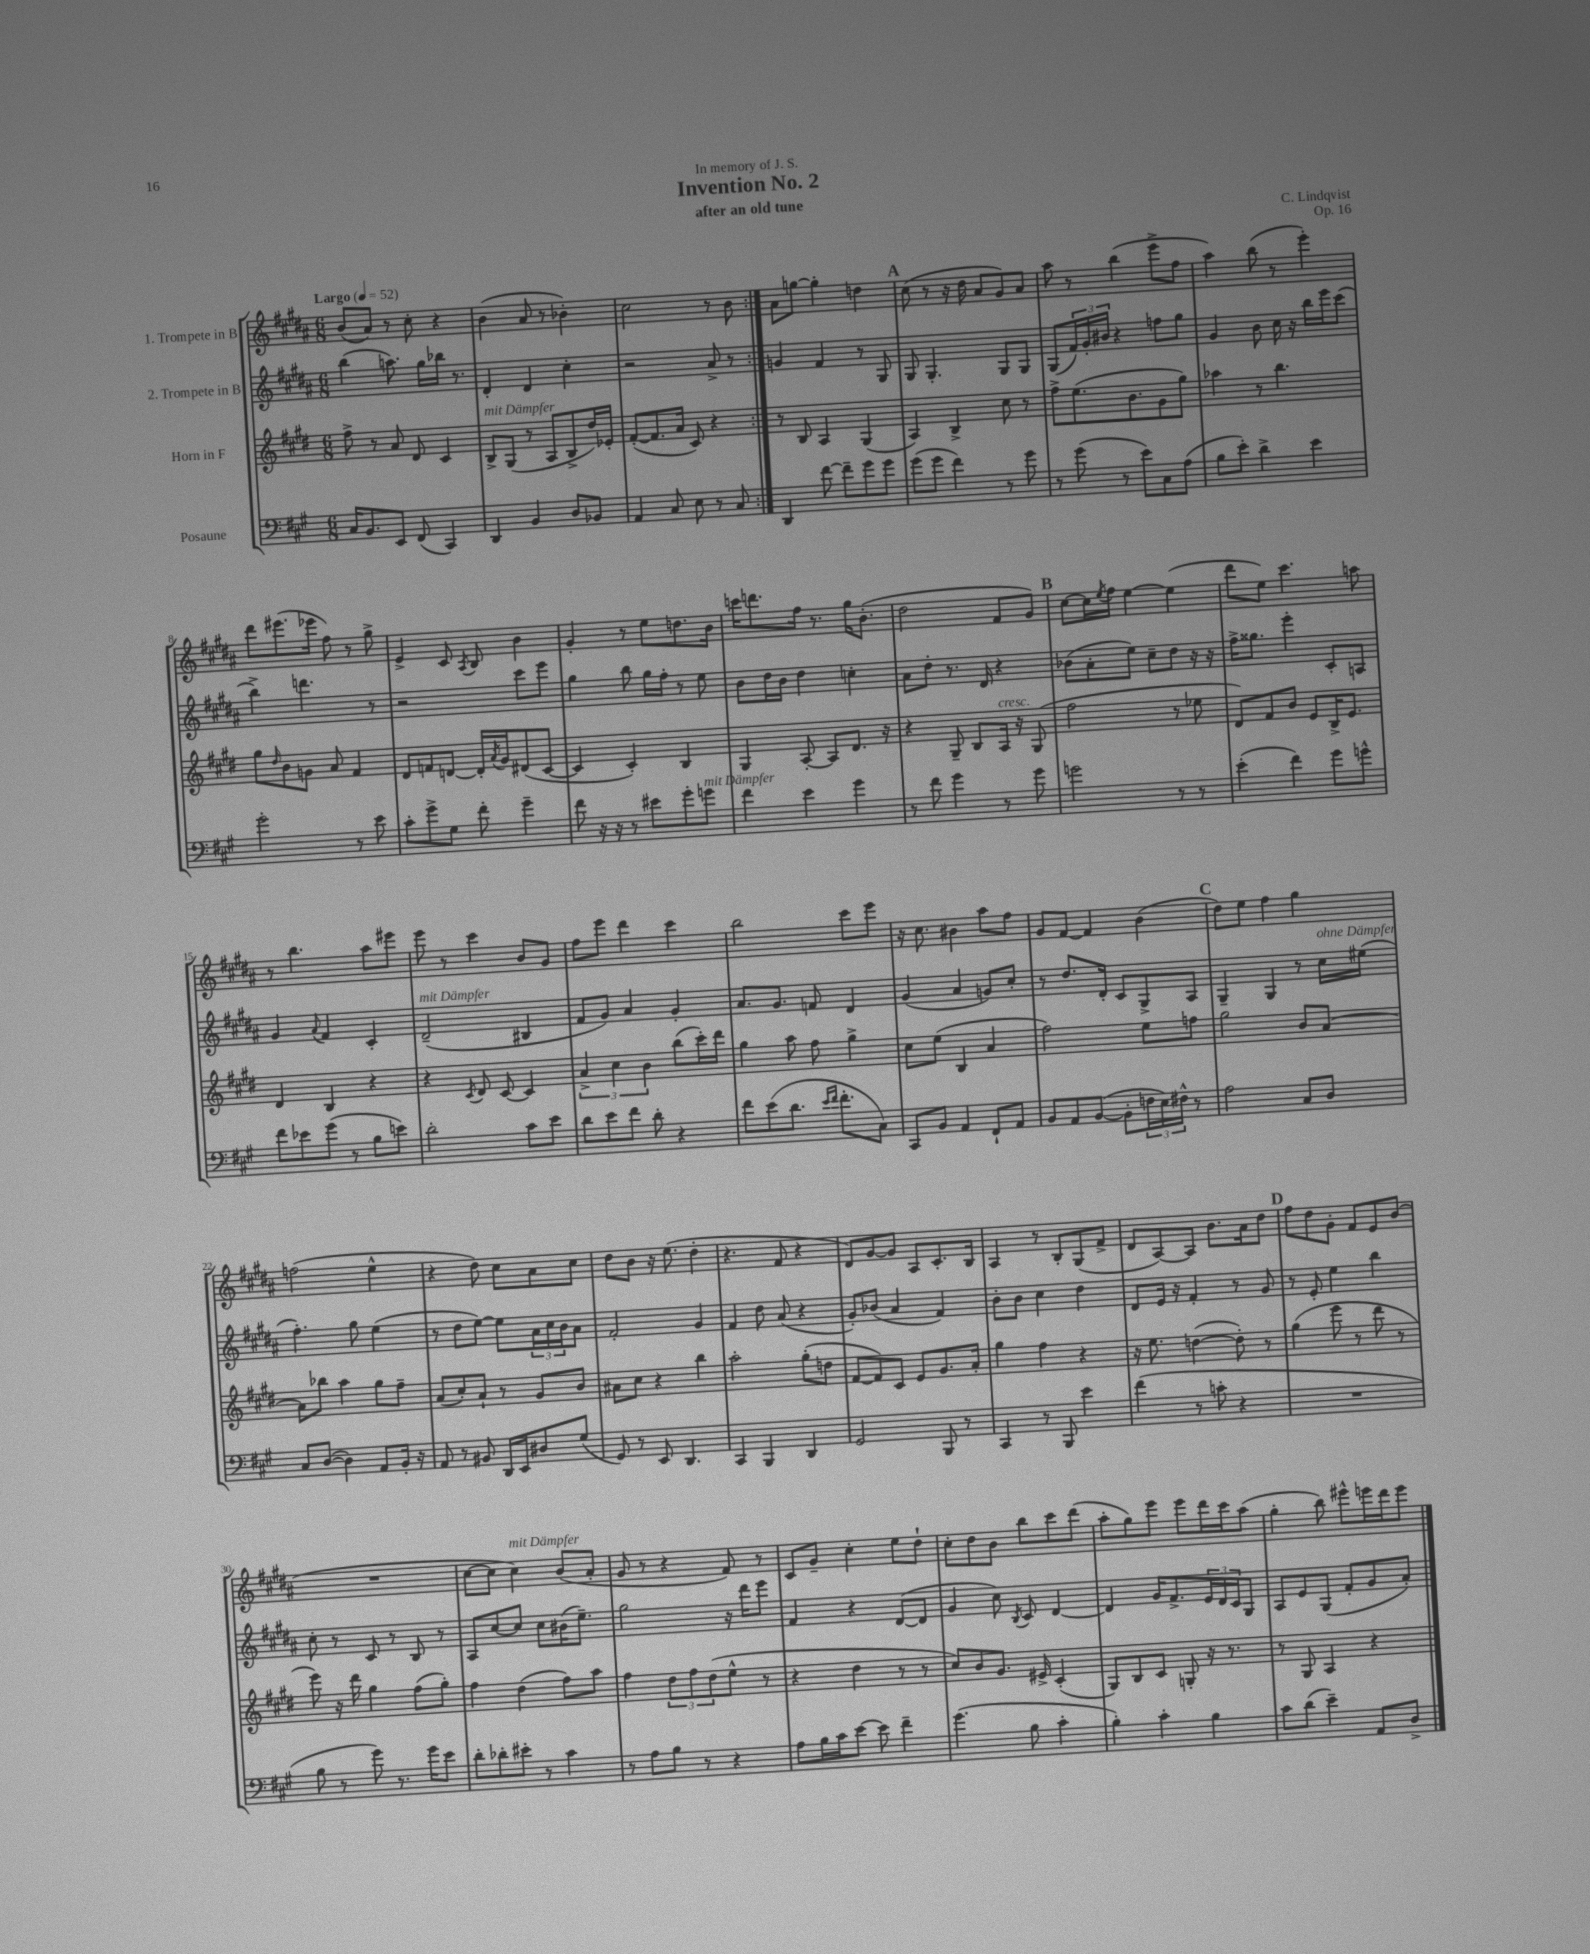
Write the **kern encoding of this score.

**kern	**kern	**kern	**kern
*part4	*part3	*part2	*part1
*staff4	*staff3	*staff2	*staff1
*I"Posaune	*I"Horn in F	*I"2. Trompete in B	*I"1. Trompete in B
*clefF4	*clefG2	*clefG2	*clefG2
*k[f#c#g#]	*k[f#c#g#d#]	*k[f#c#g#d#a#]	*k[f#c#g#d#a#]
*M6/8	*M6/8	*M6/8	*M6/8
*MM52	*MM52	*MM52	*MM52
=1	=1	=1	=1
!	!	!	!LO:TX:a:B:t=Largo
16C#/KL	8ff#^\	(4bb\	(8b/L
8.BB/	.	.	.
.	8r	.	8a#/J)
8EE/J	8a/	8.aan\)	8r
(8FF#/	8d#/	.	8cc#'\
.	.	16gg#\LL	.
4CC#/)	4c#/	16bb-X\JJ	4r
.	.	8.r	.
=2	=2	=2	=2
!	!LO:TX:a:i:t=mit Dämpfer	!	!
4DD/	8B^/L	4d#'/	(4b\
.	(8G#/J	.	.
4BB/	8r	4d#/	8a#/
.	8A/L	.	8r
8D/L	8B^/	4cc#'\	4b-X'\)
8BB-X/J	16dd#/L)	.	.
.	16e-X'/JJ	.	.
=3	=3	=3	=3
4AA/	([8f#'/L	2r	2cc#\
.	8.f#/]	.	.
8C#/	.	.	.
.	16a/Jk	.	.
8E\	8c#/)	.	.
8r	4r	8a#^/	8r
8C#/	.	8r	8b\
=4:|!	=4:|!	=4:|!	=4:|!
4DD/	8r	4gn/	8a#\L
.	8B/	.	[8ggn\J
[8f#\	4A/	4f#/	4gg'\]
8f#~\L]	.	.	.
8g#\	(4G#/	8r	4ddn\
8g#\J	.	8G#/	.
!!LO:REH:place=s1:t=A
=5	=5	=5	=5
(8g#\L	4A/)	8G#/	(8cc#\
8g#\J	.	4.G#'/	8r
4f#\)	4B^/	.	16r
.	.	.	16dd#\
.	.	.	8a#/L
8r	8cc#\	8G#/L	8g#/)
8g#\	8r	8G#/J	8a#/J
=6	=6	=6	=6
8r	8ff#^\L	(8G#/L	8aa#\
(8g#\	(8.ee\	24f#/L)	8r
.	.	24g#'/	.
.	.	24b#X/JJ	.
8r	.	4r	(4bb\
.	8.b\	.	.
8e\L)	.	.	.
8C#\	8g#\	8ffn\L	8eee^\L
(8A\J	8gg#\J)	8gg#\J	8ff#\J
=7	=7	=7	=7
8B\L	4aa-X\	4g#/	4aa#\)
8e'\J)	.	.	.
4d^\	8r	8b\	(8bb\
.	4.bb\	16cc#\	8r
.	.	16r	.
4e\	.	16bb\LL	4eee'\)
.	.	16eee\J	.
.	.	(8ccc#\J	.
!!LO:LB:g=z
=8	=8	=8	=8
2g#'\	8gg#\L	4bb^\)	8ddd#\L
.	16qqdd#/	.	.
.	8b\	.	(8.eee#X\
.	8gn\J	4.dddn\	.
.	.	.	16eee-X\Jk
.	8a/	.	8ff#\)
8r	4f#/	.	8r
8e\	.	8r	8gg#^\
=9	=9	=9	=9
8c#'\L	8d#/L	2r	4e^/
8g#^\	8fn/	.	.
8G#\J	[8dn/J	.	8c#/
.	.	.	8qA#/
8f#'\	16d'/LL]	.	8B/
.	8qa/	.	.
.	16g#/J	.	.
4g#~\	(8d#X/	8ccc#\L	4b\
.	[8c#/J	8eee\J	.
=10	=10	=10	=10
8f#\	4c#/]	4gg#\	4g#'/
16r	.	.	.
16r	.	.	.
8r	4c#'/)	8bb\	8r
8e#X\L	.	16gg#\LL	8ee\L
.	.	16ff#'\JJ	.
8g#'\	4B/	8r	8.ddn\
!LO:TX:a:i:t=mit Dämpfer	!	!	!
8gn\J	.	8ee\	.
.	.	.	16b\Jk
=11	=11	=11	=11
4f#\	4G#/	8b\L	16cccn\KL
.	.	.	8.dddn\
.	.	16dd#\L	.
.	.	16b\JJ	.
4e\	[8A'/	4dd#\	16ff#\Jk
.	.	.	8.r
.	8A/L]	.	.
4g#\	8.d#/J	4ccn'\	16gg#\KL
.	.	.	(8.b'\J
.	16r	.	.
=12	=12	=12	=12
8r	4r	8a#\L	2dd#\
8f#\	.	8dd#'\J	.
4g#\	8G#~/	8.r	.
.	8B/L	.	.
.	.	16d#/	.
!	!LO:TX:a:i:t=cresc.	!	!
8r	16A/Jk	4r	8f#/L
.	16r	.	.
8g#\	(8G#/	.	8g#/J)
!!LO:REH:place=s1:t=B
=13	=13	=13	=13
2gn\	2ff#\	(8b-X\L	[8cc#\L
.	.	8a#'\	16cc#\L]
.	.	.	8qee/
.	.	.	16ff#\JJ
.	.	8ee\J)	[4ee\
.	.	8cc#~\L	.
8r	8r	8dd#\J	(4ee\]
8r	8ee-X\	16r	.
.	.	16r	.
=14	=14	=14	=14
(4e'\	8d#/L)	16ff#^\KL	8ddd#\L
.	.	8.gg##X\J	.
.	8f#/	.	8ee\J)
4f#\)	8b/J	4eee'\	4.ccc#\
.	8e/L	.	.
8g#\L	16B^/K	8c#'/L	.
.	8.e/J	.	.
8gn^^\J	.	8An/J	8aan\
!!LO:LB:g=z
=15	=15	=15	=15
8f#\L	4d#/	4g#/	8r
8e-X\	.	.	4.bb\
.	.	8qqa#/	.
(8g#\J	4B/	4f#/	.
8r	.	.	.
8B\L	4r	4c#'/	8aa#\L
8en\J)	.	.	8eee#X\J
=16	=16	=16	=16
!	!	!LO:TX:a:i:t=mit Dämpfer	!
2d'\	4r	(2d#~/	8eee\
.	.	.	8r
.	8qc#/	.	.
.	8d#/	.	4ccc#\
.	[8c#/	.	.
8c#\L	4c#/]	4B#X/	8b/L
8e\J	.	.	8g#/J
=17	=17	=17	=17
8d\L	6a^/	8f#/L	8ff#\L
8e\	.	8g#/J)	8eee\J
.	6cc#\	.	.
8f#\J	.	4a#/	4ddd#\
.	6b\	.	.
8d'\	.	.	.
4r	(8bb\L	4g#'/	4ccc#\
.	16ccc#'\L)	.	.
.	16ddd#\JJ	.	.
=18	=18	=18	=18
8f#\L	4gg#\	8.a#/L	2bb\
(8e\	.	.	.
.	.	8.g#/J	.
8.d\J	8aa\	.	.
.	8ff#\	8fn/	.
16qqe/LL	.	.	.
16qqf#/JJ	.	.	.
8.f#'\L	.	.	.
.	4gg#^\	4d#/	8ccc#\L
8C#\J)	.	.	8eee\J
=19	=19	=19	=19
8CC#/L	8cc#\L	(4g#/	16r
.	.	.	8.cc#\
8BB/J	(8ee\J	.	.
4AA/	4B/	4a#/	4b#X\
8FF#`/L	4a/	8gn/L)	8aa#\L
8AA/J	.	8cc#'/J	8ff#\J
=20	=20	=20	=20
8BB/L	2ff#\)	8r	8g#/L
8AA/	.	8.dd#/L	[8f#/J
([8BB/J	.	.	4f#/]
.	.	16d#'/Jk	.
8BB'\L]	.	8c#/L	.
24Fn\L	8ee\L	8G#^/	(4b\
24E\)	.	.	.
24F#X^^\JJ	.	.	.
8r	8ffn\J	8A#/J	.
!!LO:REH:place=s1:t=C
=21	=21	=21	=21
2A\	2gg#\	4G#~/	8dd#\L)
.	.	.	8ee\J
.	.	4G#/	4ff#\
8C#/L	8b/L	8r	4gg#\
!	!	!LO:TX:a:i:t=ohne Dämpfer	!
8D/J	[8a/J	16cc#\LL	.
.	.	(16ee#X\JJ	.
!!LO:LB:g=z
=22	=22	=22	=22
8C#/L	8a\L]	4.ff#'\)	(2ffn\
([8D/J	8bb-X\J	.	.
4D\])	4aa\	.	.
.	.	8gg#\	.
8AA/L	8gg#\L	(4ee\	4ee^^\
16BB'/Jk	8ff#~\J	.	.
16r	.	.	.
=23	=23	=23	=23
8AA/	(8a/L	8r	4r
8r	8cc#'/)	8dd#\L	.
8BB#X/	8a`/J	[8ee\J)	8dd#\)
16DD/LL	8r	8ee\L]	8cc#\L
16EE/J	.	.	.
8D#X/	8g#/L	24a#\L	8a#\
.	.	24cc#\	.
.	.	24b\J	.
(8G#/J	8b/J	8a#\J	8cc#\J
=24	=24	=24	=24
8GG#/)	8a#X\L	2f#'/	8dd#\L
8r	8cc#\J	.	8b\J
8EE/	4r	.	16r
.	.	.	(8.ee\
4.DD/	.	.	.
.	4bb\	4g#/	4dd#'\
=25	=25	=25	=25
4CC#/	2aa'\	4f#/	4.r
4BBB/	.	8dd#\	.
.	.	(8a#/	8f#/
4DD/	(8gg#'\L	4r	4r
.	8ddn\J	.	.
=26	=26	=26	=26
2GG#/	[8f#/L	8g#'/L)	8d#/L)
.	8f#/])	(8b-X/J	[8g#/
.	8c#/J	4a#/	8g#/J]
.	8e/L	.	8A#/L
8BBB/	8.g#/	4f#/)	8.c#'/
8r	.	.	.
.	16a'/Jk	.	16B/Jk
=27	=27	=27	=27
4CC#/	4gg#\	8b'\L	4A#/
.	.	8b\J	.
8r	4ff#\	4cc#\	8r
8BBB/	.	.	8B'/L
4e\	4r	4dd#\	(8G#/
.	.	.	8f#^/J
=28	=28	=28	=28
(4f#\	16r	8d#/L	8d#/L
.	8.ee\	.	.
.	.	16e/Jk	[8A#/)
.	.	16r	.
8r	([4ddn\	4f#'/	8A#/J]
8cn'\	.	.	8.b\L
4r	8dd'\])	8r	.
.	.	.	16a#\k
.	8r	8g#/	8dd#\J
!!LO:REH:place=s1:t=D
=29	=29	=29	=29
2.r	(4gg#\	8r	8ff#\L
.	.	8e'/	8dd#\
.	8eee\	4ee\	8g#'\J
.	8r	.	8f#/L
.	8ddd#\	4bb\	8e/
.	8r	.	(8b/J
!!LO:LB:g=z
=30	=30	=30	=30
8B\	8eee\)	8cc#'\	2.r
8r	16r	8r	.
.	16ddd#\	.	.
8g#\)	4gg#\	8c#/	.
8.r	.	8r	.
.	(8ff#\L	8B/	.
16g#\KL	.	.	.
8e\J	8gg#'\J)	8r	.
=31	=31	=31	=31
8d'\L	4ff#\	8A#/L	[8cc#\L
8d-X'\	.	[8cc#/	8cc#\J]
!	!	!	!LO:TX:a:i:t=mit Dämpfer
8e#X'\J	(4dd#\	8cc#/J]	4cc#\)
8r	.	8cc#\L	.
4c#\	8ff#\L)	(16b#X\K	(8b/L
.	.	8.ee~\J)	.
.	8aa\J	.	8a#'/J
=32	=32	=32	=32
8r	4ff#\	2gg#\	8g#/
8A\L	.	.	8r
8B\J	12dd#\L	.	4r
.	12ff#\	.	.
8r	.	.	.
.	(12dd#\	.	.
4r	8ee^^\J	16r	8f#/)
.	.	16ddd#\KL	.
.	8r	8eee\J	8r
=33	=33	=33	=33
8A\L	4r	4f#/	8c#/L
16B\L	.	.	8g#~/J
16c#\J	.	.	.
[8e\J	4dd#\	4r	4cc#'\
8e\]	.	.	.
4f#~\	8r	([8d#/L	8ee\L
.	8r	8d#/J]	8dd#`\J
=34	=34	=34	=34
(4.g#\	8cc#/L)	4g#/	8cc#'\L
.	8b/	.	8dd#\
.	8.g#/J	8cc#\)	8b\J
.	.	8qB/	.
8B\	.	8c#/	8bb\L
.	16e#X^/	.	.
4c#'\	(4c#'/	[4d#/	8ccc#\
.	.	.	(8ddd#\J
=35	=35	=35	=35
4B'\)	8G#/L)	4d#/]	8aa#'\L
.	8B/	.	8gg#\)
4c#'\	8c#/J	16g#/KL	8eee\J
.	.	8.f#^/	.
.	8Gn'/	.	8eee\L
4B\	16r	24e/L	16ddd#\L
.	.	24d#/	.
.	8.r	.	16ccc#\J
.	.	24c#/J	.
.	.	8G#/J	(8aa#\J
=36	=36	=36	=36
8c#\L	8r	8A#/L	4gg#'\
(8d\J	8G#/	8e/	.
4e~\)	4A/	(8G#/J	8bb\)
.	.	8f#'/L	8eee#X^^\L
8AA/L	4r	8g#/	16eeen\L
.	.	.	16ddd#\J
8D^/J	.	8a#'/J)	8eee\J
==	==	==	==
*-	*-	*-	*-
